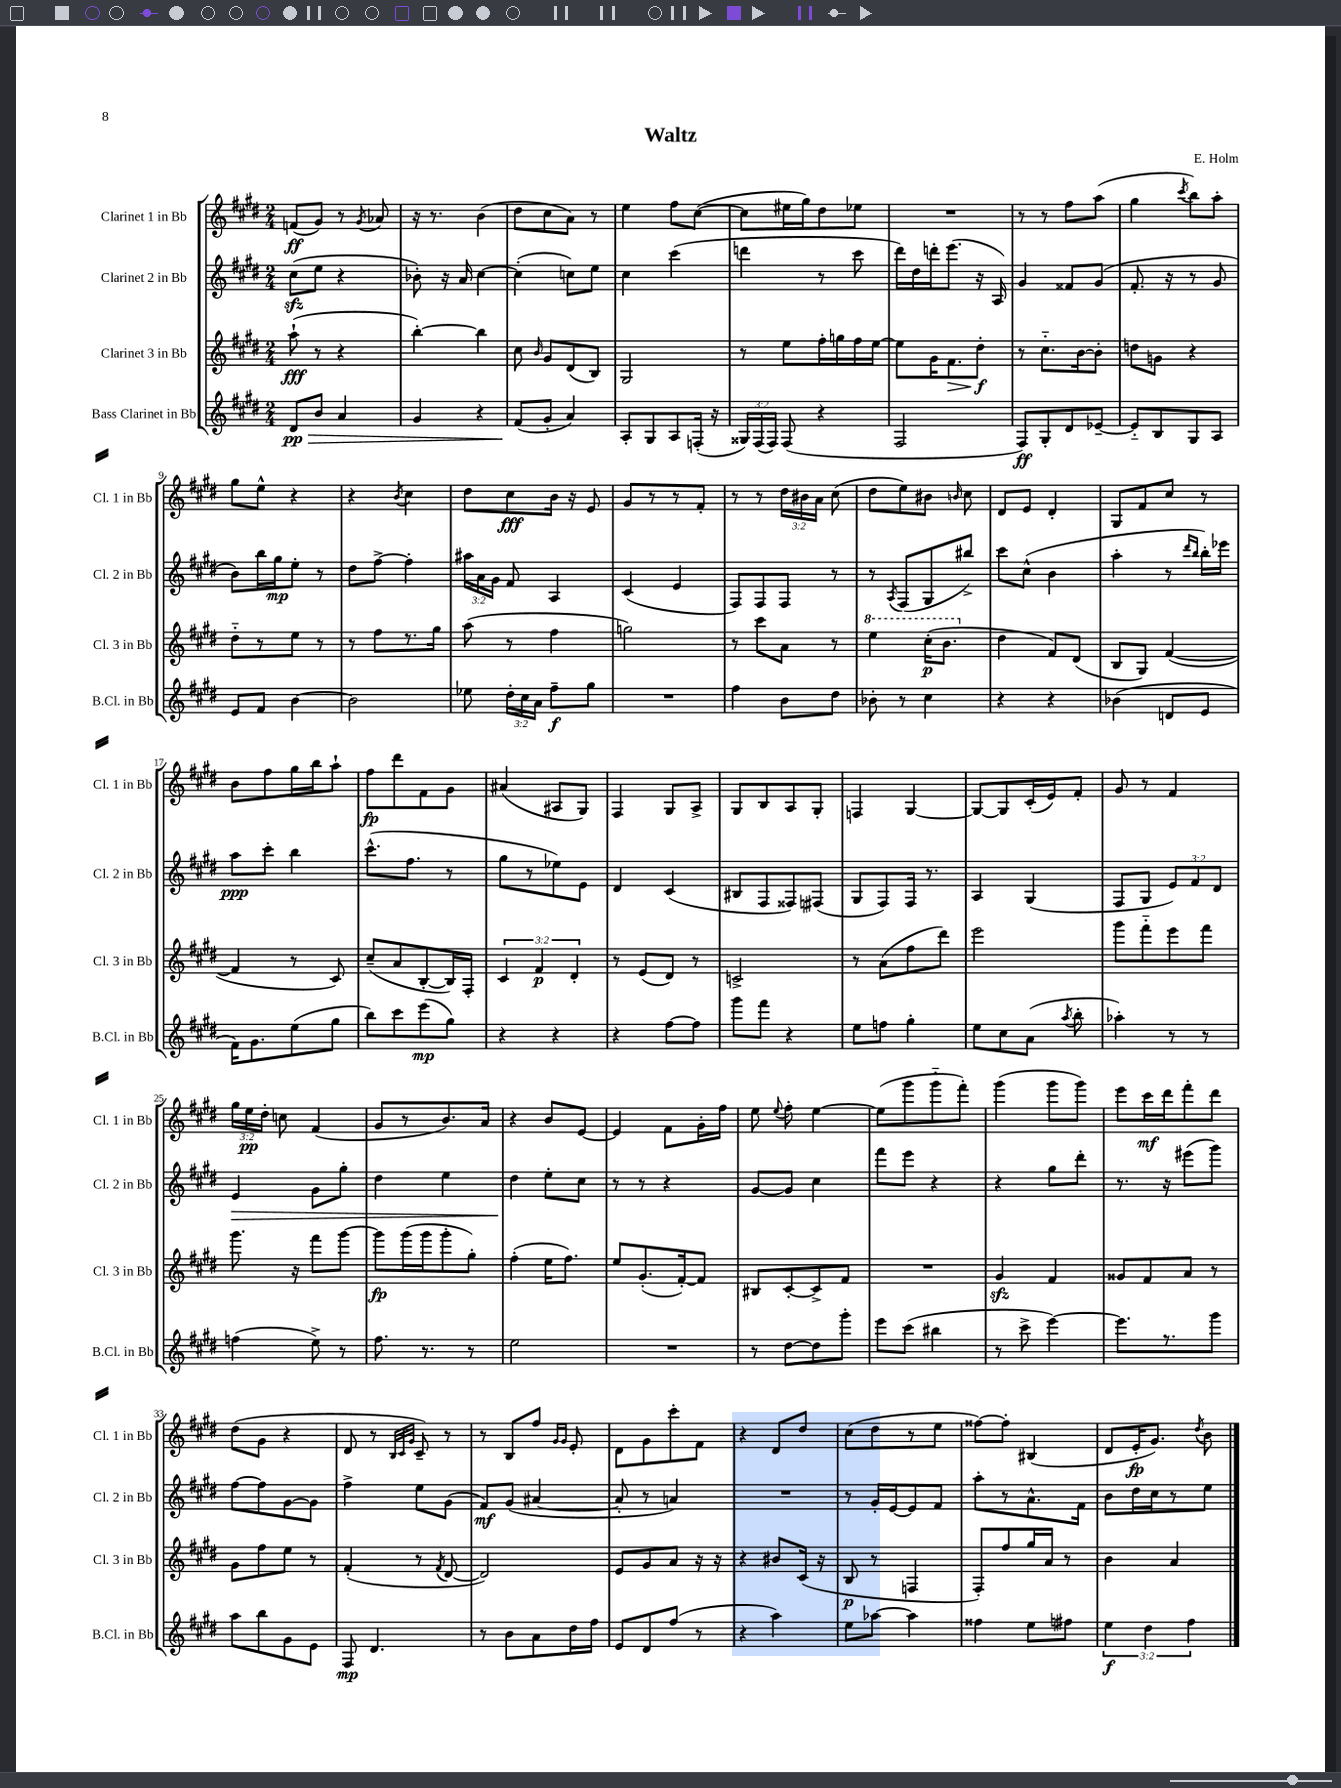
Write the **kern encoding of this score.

**kern	**dynam	**kern	**dynam	**kern	**dynam	**kern	**dynam
*part4	*part4	*part3	*part3	*part2	*part2	*part1	*part1
*staff4	*staff4	*staff3	*staff3	*staff2	*staff2	*staff1	*staff1
*I"Bass Clarinet in Bb	*	*I"Clarinet 3 in Bb	*	*I"Clarinet 2 in Bb	*	*I"Clarinet 1 in Bb	*
*I'B.Cl. in Bb	*	*I'Cl. 3 in Bb	*	*I'Cl. 2 in Bb	*	*I'Cl. 1 in Bb	*
*clefG2	*	*clefG2	*	*clefG2	*	*clefG2	*
*k[f#c#g#d#]	*	*k[f#c#g#d#]	*	*k[f#c#g#d#]	*	*k[f#c#g#d#]	*
*M2/4	*	*M2/4	*	*M2/4	*	*M2/4	*
=1	=1	=1	=1	=1	=1	=1	=1
!	!LO:HP:b	!	!	!	!	!	!
8d#/L	> pp	(8aa`\	fff	(8cc#zz\L	.	(8fn/L	ff
8b/J	.	8r	.	8ee\J	.	8g#/J)	.
4a/	.	4r	.	4r	.	8r	.
.	.	.	.	.	.	8qg#/	.
.	.	.	.	.	.	8a-X/	.
=2	=2	=2	=2	=2	=2	=2	=2
4g#/	.	[4bb'\)	.	8b-X'\)	.	16r	.
.	.	.	.	.	.	8.r	.
.	.	.	.	16r	.	.	.
.	.	.	.	16a/	.	.	.
4r	.	4bb\]	.	[4cc#\	.	(4b\	.
=3	=3	=3	=3	=3	=3	=3	=3
(8f#/L	.	8cc#\	.	(4cc#'\]	.	8dd#\L	.
.	.	16qqb/	.	.	.	.	.
8g#'/J	]	8g#/L	.	.	.	8cc#\	.
4a/)	.	(8d#/	.	8ccn\L)	.	8a\J)	.
.	.	8B/J)	.	8ee\J	.	8r	.
=4	=4	=4	=4	=4	=4	=4	=4
8A'/L	.	2G#/	.	4cc#\	.	4ee\	.
8G#/	.	.	.	.	.	.	.
8A/	.	.	.	(4ccc#\	.	8ff#\L	.
(16Fn'/Jk	.	.	.	.	.	([8cc#\J	.
16r	.	.	.	.	.	.	.
=5	=5	=5	=5	=5	=5	=5	=5
24G##X/LL)	.	8r	.	4dddn\	.	8cc#\L]	.
(24F#/	.	.	.	.	.	.	.
24F#/JJ)	.	.	.	.	.	.	.
(8F#/	.	8ee\L	.	.	.	16ee#X\L	.
.	.	.	.	.	.	16gg#\J)	.
4r	.	16ff#'\L	.	8r	.	8dd#\	.
.	.	16ggn\	.	.	.	.	.
.	.	16ff#\	.	8ccc#\	.	8ee-X\J	.
.	.	[16ee\JJ	.	.	.	.	.
=6	=6	=6	=6	=6	=6	=6	=6
2F#/	.	8ee\L]	.	16ddd#\LL)	.	2r	.
.	.	.	.	16dd#\	.	.	.
.	.	16g#\K	.	16dddn'\J	.	.	.
!	!	!	!LO:HP:b	!	!	!	!
.	.	8.f#\	>	(8.eee\J	.	.	.
.	.	8dd#'\J	f	16r	.	.	.
.	.	.	.	16A/)	.	.	.
.	.	.	]	.	.	.	.
=7	=7	=7	=7	=7	=7	=7	=7
8F#/L)	ff	8r	.	4g#/	.	8r	.
8G#'/	.	8.cc#\L	.	.	.	8r	.
8d#/	.	.	.	8f##X/L	.	8ff#\L	.
.	.	[16b\k	.	.	.	.	.
[8e-X~/J	.	8b'\J]	.	(8g#/J	.	(8aa\J	.
=8	=8	=8	=8	=8	=8	=8	=8
8e-/L]	.	8ddn\L	.	8.f#'/	.	4gg#\	.
8B/	.	8gn\J	.	.	.	.	.
.	.	.	.	16r	.	.	.
.	.	.	.	.	.	8qccc#/	.
8G#/	.	4r	.	8r	.	8bb\L)	.
8A/J	.	.	.	8g#/	.	8aa'\J	.
!!LO:LB:g=z
=9	=9	=9	=9	=9	=9	=9	=9
8e/L	.	8dd#\L	.	8b\L)	.	8gg#\L	.
8f#/J	.	8r	.	16bb\L	.	8ee^^\J	.
.	.	.	.	16gg#\J	mp	.	.
[4b\	.	8ee\J	.	8ee'\J	.	4r	.
.	.	8r	.	8r	.	.	.
=10	=10	=10	=10	=10	=10	=10	=10
2b\]	.	8r	.	8dd#\L	.	4r	.
.	.	8ff#\L	.	[8ff#^\J	.	.	.
.	.	.	.	.	.	8qb/	.
.	.	8.r	.	4ff#'\]	.	4cc#\	.
.	.	16gg#\Jk	.	.	.	.	.
=11	=11	=11	=11	=11	=11	=11	=11
8ee-X\	.	(8aa\	.	24aa#X\LL	.	8dd#\L	.
.	.	.	.	24a\	.	.	.
.	.	.	.	24g#\JJ	.	.	.
24dd#'\LL	.	8r	.	8f#/	.	8cc#\	fff
24cc#\	.	.	.	.	.	.	.
24a\JJ	.	.	.	.	.	.	.
8ff#~\L	f	4ff#\	.	4A/	.	16b\Jk	.
.	.	.	.	.	.	16r	.
8gg#\J	.	.	.	.	.	8e/	.
=12	=12	=12	=12	=12	=12	=12	=12
2r	.	2ggn\)	.	(4c#/	.	8g#/L	.
.	.	.	.	.	.	8r	.
.	.	.	.	4e/	.	8r	.
.	.	.	.	.	.	8f#'/J	.
=13	=13	=13	=13	=13	=13	=13	=13
4ff#\	.	8r	.	8F#/L)	.	8r	.
.	.	8ccc#\L	.	8F#/	.	8r	.
8b\L	.	8a\J	.	8F#/J	.	24dd#\LL	.
.	.	.	.	.	.	24b#X\	.
.	.	.	.	.	.	24a\JJ	.
8dd#\J	.	8r	.	8r	.	(8cc#\	.
=14	=14	=14	=14	=14	=14	=14	=14
*	*	*8va	*	*	*	*	*
8b-X'\	.	4eee\	.	8r	.	8dd#\L	.
.	.	.	.	8qA/	.	.	.
8r	.	.	.	(8F#/L	.	8ee\)	.
4cc#\	.	(16ccc#'\KL	p	8G#/	.	8b#X\J	.
.	.	8.bb\J	.	.	.	.	.
.	.	.	.	.	.	16qqbn/	.
.	.	.	.	8bb#X^/J)	.	8cc#\	.
=15	=15	=15	=15	=15	=15	=15	=15
*	*	*X8va	*	*	*	*	*
4r	.	4dd#\	.	8ccc#\L	.	8d#/L	.
.	.	.	.	(8cc#^^\J	.	8e/J	.
4r	.	8f#/L)	.	4b\	.	4d#'/	.
.	.	(8d#/J	.	.	.	.	.
=16	=16	=16	=16	=16	=16	=16	=16
(4b-X\	.	8B/L	.	4aa'\	.	8G#/L	.
.	.	8G#/J)	.	.	.	8f#/	.
8dn/L	.	([4f#/	.	8r	.	8cc#/J	.
.	.	.	.	16qqddd#/LL	.	.	.
.	.	.	.	16qqbb/JJ	.	.	.
8e/J	.	.	.	16bb'\LL)	.	8r	.
.	.	.	.	16eee-X\JJ	.	.	.
!!LO:LB:g=z
=17	=17	=17	=17	=17	=17	=17	=17
16f#\KL)	.	4f#/]	.	8aa\L	ppp	8b\L	.
8.g#\	.	.	.	.	.	.	.
.	.	.	.	8ccc#'\J	.	8ff#\	.
(8ee\	.	8r	.	4bb\	.	16gg#\L	.
.	.	.	.	.	.	16bb\J	.
8gg#\J	.	8c#/)	.	.	.	8aa`\J	.
=18	=18	=18	=18	=18	=18	=18	=18
8bb\L)	.	(8cc#~/L	.	(8.ccc#^^\L	.	8ff#\L	fp
8ccc#\	.	8a/	.	.	.	8ddd#\	.
.	.	.	.	8.ff#\J	.	.	.
(8eee\	mp	[8B'/	.	.	.	8f#\	.
8gg#\J)	.	16B/L])	.	8r	.	8g#\J	.
.	.	16F#'/JJ	.	.	.	.	.
=19	=19	=19	=19	=19	=19	=19	=19
4r	.	6c#/	.	8gg#\L	.	(4a#X/	.
.	.	.	.	8r	.	.	.
.	.	6f#/	p	.	.	.	.
4r	.	.	.	8ee-X\)	.	8A#X/L	.
.	.	6d#'/	.	.	.	.	.
.	.	.	.	8e\J	.	8G#/J)	.
=20	=20	=20	=20	=20	=20	=20	=20
4r	.	8r	.	4d#/	.	4F#/	.
.	.	(8e/L	.	.	.	.	.
[8ff#\L	.	8d#/J)	.	(4c#/	.	8G#/L	.
8ff#\J]	.	8r	.	.	.	8A^/J	.
=21	=21	=21	=21	=21	=21	=21	=21
8ggg#\L	.	2cn^/	.	8B#X/L	.	8G#/L	.
8fff#\J	.	.	.	8F#/	.	8B/	.
4r	.	.	.	8F##X/)	.	8A/	.
.	.	.	.	(8F#X/J	.	8G#'/J	.
=22	=22	=22	=22	=22	=22	=22	=22
8ee\L	.	8r	.	8G#/L	.	4Fn/	.
8ffn\J	.	(8a\L	.	8F#/)	.	.	.
4gg#'\	.	8ff#\	.	16F#/Jk	.	[4G#/	.
.	.	.	.	8.r	.	.	.
.	.	8ddd#\J)	.	.	.	.	.
=23	=23	=23	=23	=23	=23	=23	=23
8ee\L	.	2eee\	.	4A/	.	8G#/L_	.
8cc#\	.	.	.	.	.	8G#/]	.
(8a\J	.	.	.	(4G#/	.	(16c#'/L	.
.	.	.	.	.	.	16e/J)	.
8qaa/	.	.	.	.	.	.	.
8bb'\	.	.	.	.	.	8f#'/J	.
=24	=24	=24	=24	=24	=24	=24	=24
4aa-X'\)	.	8ggg#\L	.	8F#/L	.	8g#/	.
.	.	8fff#\	.	8G#/J	.	8r	.
8r	.	8eee\	.	12e/L)	.	4f#/	.
.	.	.	.	12f#/	.	.	.
8r	.	8fff#\J	.	.	.	.	.
.	.	.	.	12d#/J	.	.	.
!!LO:LB:g=z
=25	=25	=25	=25	=25	=25	=25	=25
!	!	!	!	!	!LO:HP:b	!	!
(4ffn\	.	8.ggg#\	.	4e/	>	24gg#\LL	.
.	.	.	.	.	.	24ee\	pp
.	.	.	.	.	.	24dd#'\JJ	.
.	.	.	.	.	.	8ccn\	.
.	.	16r	.	.	.	.	.
8ee^\)	.	8fff#\L	.	8g#\L	.	(4f#/	.
8r	.	[8ggg#\J	.	8gg#'\J	.	.	.
=26	=26	=26	=26	=26	=26	=26	=26
8.ff#\	.	8ggg#\L]	fp	4dd#\	.	8g#/L	.
.	.	(16ggg#\L	.	.	.	8r	.
8.r	.	16ggg#\J	.	.	.	.	.
.	.	8ggg#'\	.	4ee\	.	8.b/)	.
8r	.	8gg#'\J)	.	.	.	.	.
.	.	.	.	.	.	16a/Jk	.
=27	=27	=27	=27	=27	=27	=27	=27
2ee\	.	(4ff#'\	.	4dd#\	.	4r	.
.	.	16ee\KL	.	8ee'\L	]	8b/L	.
.	.	8.ff#\J)	.	.	.	.	.
.	.	.	.	8cc#\J	.	[8e/J	.
=28	=28	=28	=28	=28	=28	=28	=28
2r	.	8ee/L	.	8r	.	4e/]	.
.	.	(8.g#'/	.	8r	.	.	.
.	.	.	.	4r	.	8f#\L	.
.	.	[16f#'/k)	.	.	.	.	.
.	.	8f#/J]	.	.	.	16g#'\L	.
.	.	.	.	.	.	16ff#\JJ	.
=29	=29	=29	=29	=29	=29	=29	=29
8r	.	8B#X/L	.	[8g#/L	.	8ee\	.
.	.	.	.	.	.	8qqee/	.
[8dd#\L	.	[8c#'/	.	8g#/J]	.	8ff#'\	.
8dd#\]	.	8c#^/]	.	4cc#\	.	[4ee\	.
8ggg#'\J	.	8f#/J	.	.	.	.	.
=30	=30	=30	=30	=30	=30	=30	=30
8eee\L	.	2r	.	8fff#\L	.	(8ee\L]	.
(8ccc#\J	.	.	.	8eee\J	.	8ggg#\	.
4bb#X\	.	.	.	4r	.	8ggg#\	.
.	.	.	.	.	.	8fff#'\J)	.
=31	=31	=31	=31	=31	=31	=31	=31
8r	.	4g#zz/	.	4r	.	(4ggg#\	.
8ccc#^\	.	.	.	.	.	.	.
[4eee\)	.	4f#/	.	8gg#\L	.	8ggg#\L	.
.	.	.	.	8ddd#'\J	.	8ggg#\J)	.
=32	=32	=32	=32	=32	=32	=32	=32
8.eee\L]	.	8g##X/L	.	8.r	.	8eee\L	.
.	.	8f#/	.	.	.	16ccc#\L	mf
8.r	.	.	.	16r	.	16ddd#\J	.
.	.	8a/J	.	(8eee#X\L	.	8fff#'\	.
8ggg#\J	.	8r	.	8ggg#\J)	.	8ddd#\J	.
!!LO:LB:g=z
=33	=33	=33	=33	=33	=33	=33	=33
8aa\L	.	8g#\L	.	[8ff#\L	.	(8dd#\L	.
8bb\	.	8ff#\	.	8ff#\]	.	8g#\J	.
8g#\	.	8ee\J	.	[8g#\	.	4r	.
8e\J	.	8r	.	8g#\J]	.	.	.
=34	=34	=34	=34	=34	=34	=34	=34
8F#/	mp	(4f#'/	.	4ff#^\	.	8d#/	.
4.d#/	.	.	.	.	.	8r	.
.	.	.	.	.	.	32qqB/LLL	.
.	.	.	.	.	.	32qqc#/	.
.	.	.	.	.	.	32qqg#/JJJ	.
.	.	8r	.	8ee\L	.	8c#~/)	.
.	.	8qf#/	.	.	.	.	.
.	.	[8d#/	.	(8g#\J	.	8r	.
=35	=35	=35	=35	=35	=35	=35	=35
8r	.	2d#/])	.	8f#/L)	mf	8r	.
8b\L	.	.	.	(8g#/J	.	8B/L	.
8a\	.	.	.	[4a#X/	.	8ff#/J	.
.	.	.	.	.	.	16qqg#/LL	.
.	.	.	.	.	.	16qqg#/JJ	.
16dd#\L	.	.	.	.	.	8e'/	.
16ff#\JJ	.	.	.	.	.	.	.
=36	=36	=36	=36	=36	=36	=36	=36
8e/L	.	8e/L	.	8a#'/]	.	8d#\L	.
8d#/	.	8g#/	.	8r	.	8g#\	.
(8ff#/J	.	8a/J	.	4an/)	.	8ccc#'\	.
8r	.	16r	.	.	.	8f#\J	.
.	.	16r	.	.	.	.	.
=37	=37	=37	=37	=37	=37	=37	=37
4r	.	4r	.	2r	.	4r	.
4aa\)	.	8b#X/L	.	.	.	8d#/L	.
.	.	(16c#/Jk	.	.	.	8dd#/J	.
.	.	16r	.	.	.	.	.
=38	=38	=38	=38	=38	=38	=38	=38
8ee\L	.	8B/	p	8r	.	(8cc#\L	.
[8aa-X\J	.	8r	.	16g#'/LL	.	8dd#\	.
.	.	.	.	[16e/J	.	.	.
4aa-\]	.	4Fn/	.	8e/]	.	8r	.
.	.	.	.	8f#/J	.	8ee\J	.
=39	=39	=39	=39	=39	=39	=39	=39
4ff##X\	.	8F#'/L)	.	8aa'\L	.	[8ff##X\L)	.
.	.	8ff#/	.	8r	.	8ff##'\J]	.
8ee\L	.	16gg#/L	.	8.a^^\	.	(4B#X/	.
.	.	16a/JJ	.	.	.	.	.
8ff#X\J	.	8r	.	.	.	.	.
.	.	.	.	16f#\Jk	.	.	.
=40	=40	=40	=40	=40	=40	=40	=40
6ee\	f	4b\	.	8b\L	.	8d#/L	.
.	.	.	.	16dd#\L	.	16e'/K	fp
6dd#\	.	.	.	.	.	.	.
.	.	.	.	16cc#\J	.	8.g#/J)	.
.	.	4a/	.	8r	.	.	.
6ff#\	.	.	.	.	.	.	.
.	.	.	.	.	.	8qdd#/	.
.	.	.	.	8ee\J	.	8b\	.
==	==	==	==	==	==	==	==
*-	*-	*-	*-	*-	*-	*-	*-
